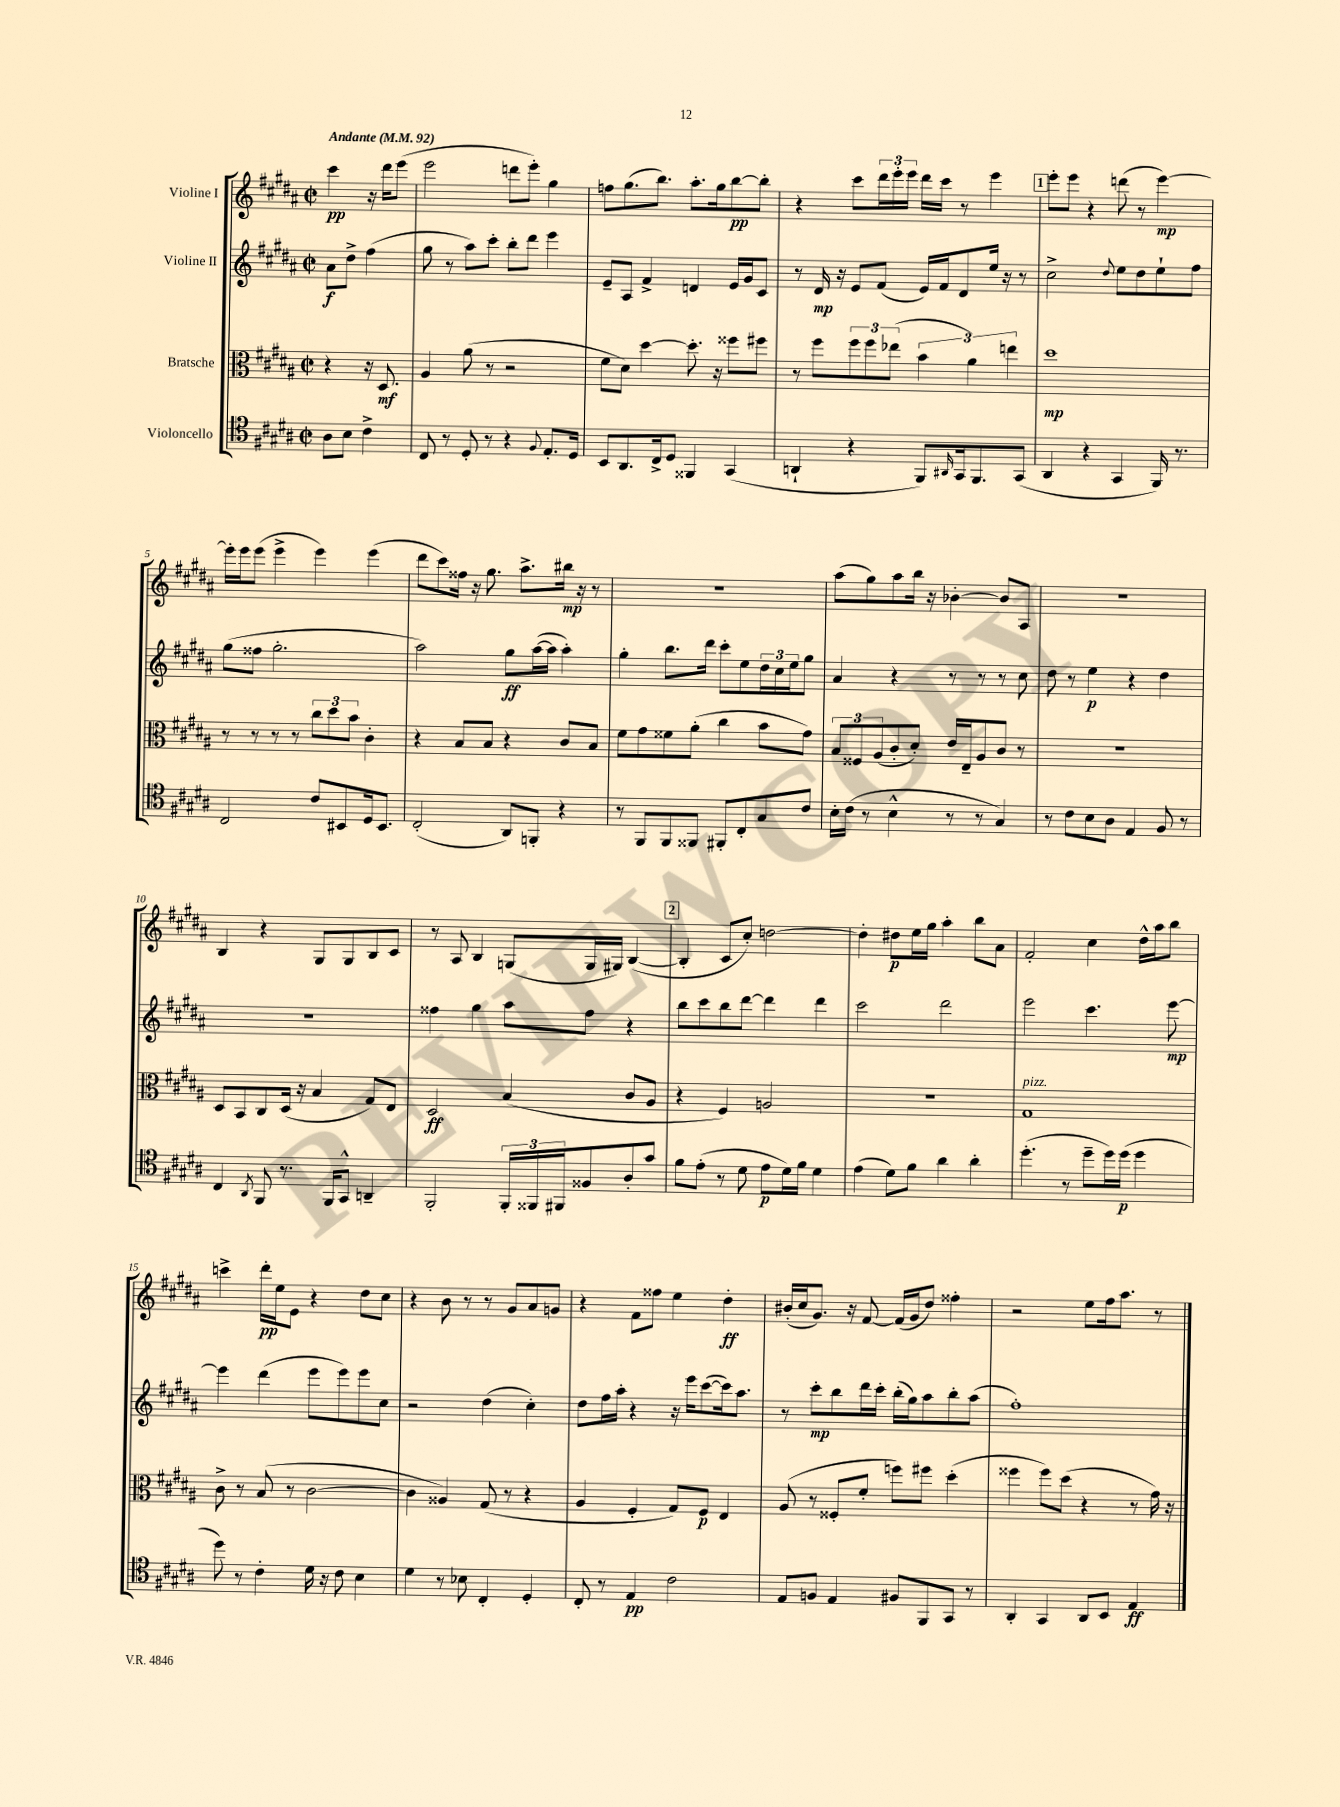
<<
\new StaffGroup <<
\new Staff = "s0" \with { instrumentName = "Violine I" } {
    \clef treble \key b \major \defaultTimeSignature \time 2/2 \partial 2 \tempo "Andante" 4 = 92
    cis'''4\pp r16 dis'''16 e'''8( |
    e'''2 d'''8 e'''8-.) gis''4 |
    f''8 gis''8.( b''8.) ais''8.-. gis''16 b''8~\pp b''8-. |
    r4 cis'''8 \tuplet 3/2 { dis'''16 e'''16-. e'''16 } dis'''16 cis'''16 r8 e'''4 |
    \mark \markup { \box "1" } e'''8-. e'''8 r4 d'''8( r8 e'''4~\mp) |
    e'''16-. e'''16 e'''8( e'''4-> e'''4) e'''4( |
    dis'''8 cis'''8) fisis''16 r16 gis''8. ais''8.-> bis''16\mp r16 r8 |
    R1 |
    ais''8( gis''8) ais''8 b''16 r16 bes'4~-. bes'8 ais8 |
    R1 |
    b4 r4 gis8 gis8 b8 cis'8 |
    r8 ais8 b4 g8( g16 gis16) b4~( |
    \mark \markup { \box "2" } b4-. cis'8 cis''8-.) d''2~ |
    d''4-. dis''8\p e''16 gis''16 ais''4-. b''8 ais'8 |
    fis'2-. cis''4 dis''16-^ ais''16 b''8 |
    c'''4-> dis'''16-.\pp e''16 e'8 r4 dis''8 cis''8 |
    r4 b'8 r8 r8 gis'8 ais'8 g'8 |
    r4 fis'8 fisis''8 e''4 dis''4-.\ff |
    bis'16-.( cis''16 gis'8.) r16 fis'8~ fis'16( gis'16 dis''8) fisis''4-. |
    r2 e''8 fis''16 ais''8. r8 \bar "|." |
}
\new Staff = "s1" \with { instrumentName = "Violine II" } {
    \clef treble \key b \major \defaultTimeSignature \time 2/2 \partial 2
    ais'8\f dis''8-> fis''4( |
    gis''8 r8 ais''8) cis'''8-. b''8-. dis'''8 e'''4 |
    e'8-- ais8 fis'4-> d'4 e'16 gis'16 cis'8 |
    r8 dis'16\mp r16 e'8 fis'8( e'16) fis'16 dis'8 e''16 r16 r8 |
    \mark \markup { \box "1" } cis''2-> \appoggiatura { dis''8 } e''8 dis''8 e''8-! fis''8 |
    gis''8( fisis''8 gis''2.-. |
    ais''2) gis''8\ff ais''16~( ais''16 ais''4-.) |
    gis''4-. b''8. dis'''16 cis'''8-. e''8 \tuplet 3/2 { dis''16 cis''16 e''16 } gis''8 |
    ais'4 r4 r8 r8 r8 cis''8 |
    dis''8 r8 e''4\p r4 dis''4 |
    R1 |
    fisis''4 gis''4 ais''8 fisis''8 r4 |
    \mark \markup { \box "2" } b''8 cis'''8 b''8 dis'''8~ dis'''4 dis'''4 |
    cis'''2 dis'''2 |
    e'''2 cis'''4. e'''8~\mp |
    e'''4 dis'''4( e'''8 e'''8) e'''8 cis''8 |
    r2 dis''4( cis''4-.) |
    dis''8 fis''16 ais''16-. r4 r16 e'''16 cis'''8~( cis'''16) ais''8. |
    r8 cis'''8-.\mp b''8 dis'''16 cis'''16-. b''16-.( gis''16) ais''8 b''8-. ais''8( |
    fis''1-.) \bar "|." |
}
\new Staff = "s2" \with { instrumentName = "Bratsche" } {
    \clef alto \key b \major \defaultTimeSignature \time 2/2 \partial 2
    r4 r16 dis8.\mf |
    ais4 ais'8( r8 r2 |
    fis'8 dis'8) dis''4~ dis''8.-. r16 fisis''8 fis''8 |
    r8 fis''8 \tuplet 3/2 { fis''8 fis''8 ees''8( } \tuplet 3/2 { b'4 ais'4) e''4 } |
    \mark \markup { \box "1" } dis''1\mp |
    r8 r8 r8 r8 \tuplet 3/2 { cis''8 dis''8 b'8 } cis'4-. |
    r4 b8 b8 r4 cis'8 b8 |
    fis'8 gis'8 fisis'8 ais'8-.( cis''4 b'8 gis'8) |
    \tuplet 3/2 { b8 fisis8 ais8( } cis'8-. dis'8-.) e'16 e16-- ais8 cis'8 r8 |
    R1 |
    dis8 b,8 cis8 dis16( r16 b4 gis8) e8 |
    dis2\ff b4( cis'8 ais8 |
    \mark \markup { \box "2" } r4 fis4) a2 |
    r1 |
    gis1^\markup { \italic "pizz." } |
    cis'8-> r8 b8( r8 cis'2~ |
    cis'4 aisis4) gis8( r8 r4 |
    ais4 fis4-. gis8) fis8\p e4 |
    ais8( r8 fisis8-. fis'8-. f''8) fis''8 dis''4-.( |
    fisis''4 fisis''8) dis''8( r4 r8 gis'16) r16 \bar "|." |
}
\new Staff = "s3" \with { instrumentName = "Violoncello" } {
    \clef tenor \key b \major \defaultTimeSignature \time 2/2 \partial 2
    ais8 b8 cis'4-> |
    cis8 r8 dis8-. r8 r4 \appoggiatura { fis8 } e8.-. dis16 |
    b,8 ais,8. cis16-> dis8 fisis,4 gis,4( |
    a,4-! r4 fis,8) \grace { ais,16 } gis,16 fis,8. gis,8( |
    \mark \markup { \box "1" } ais,4 r4 gis,4 fis,16) r8. |
    cis2 cis'8 bis,8 dis16 bis,8. |
    cis2-.( ais,8) f,8-. r4 |
    r8 fis,8 fis,8 fisis,8 fis,8-. cis8-. gis8 cis'8 |
    b16-. cis'16( r8 b4-^ r8 r8 gis4) |
    r8 cis'8 b8 ais8 e4 fis8 r8 |
    cis4 \acciaccatura { ais,8 } fis,8 r8. fis,16 gis,8-^ a,4-- |
    fis,2-. \tuplet 3/2 { fis,16-. fisis,16 fis,16 } fisis8 ais8-. gis'8 |
    \mark \markup { \box "2" } fis'8 e'8-.( r8 dis'8 e'8\p dis'16) fis'16 dis'4 |
    e'4( dis'8) fis'8 ais'4 ais'4-. |
    dis''4.-.( r8 dis''8-- dis''16) dis''16\p( dis''4 |
    dis''8) r8 cis'4-. dis'16 r16 cis'8 b4 |
    dis'4 r8 bes8 cis4-. dis4-. |
    cis8-. r8 e4\pp cis'2 |
    e8 f8 e4 fis8 fis,8 gis,8 r8 |
    ais,4-. gis,4 ais,8 b,8 e4\ff \bar "|." |
}
>>
>>
